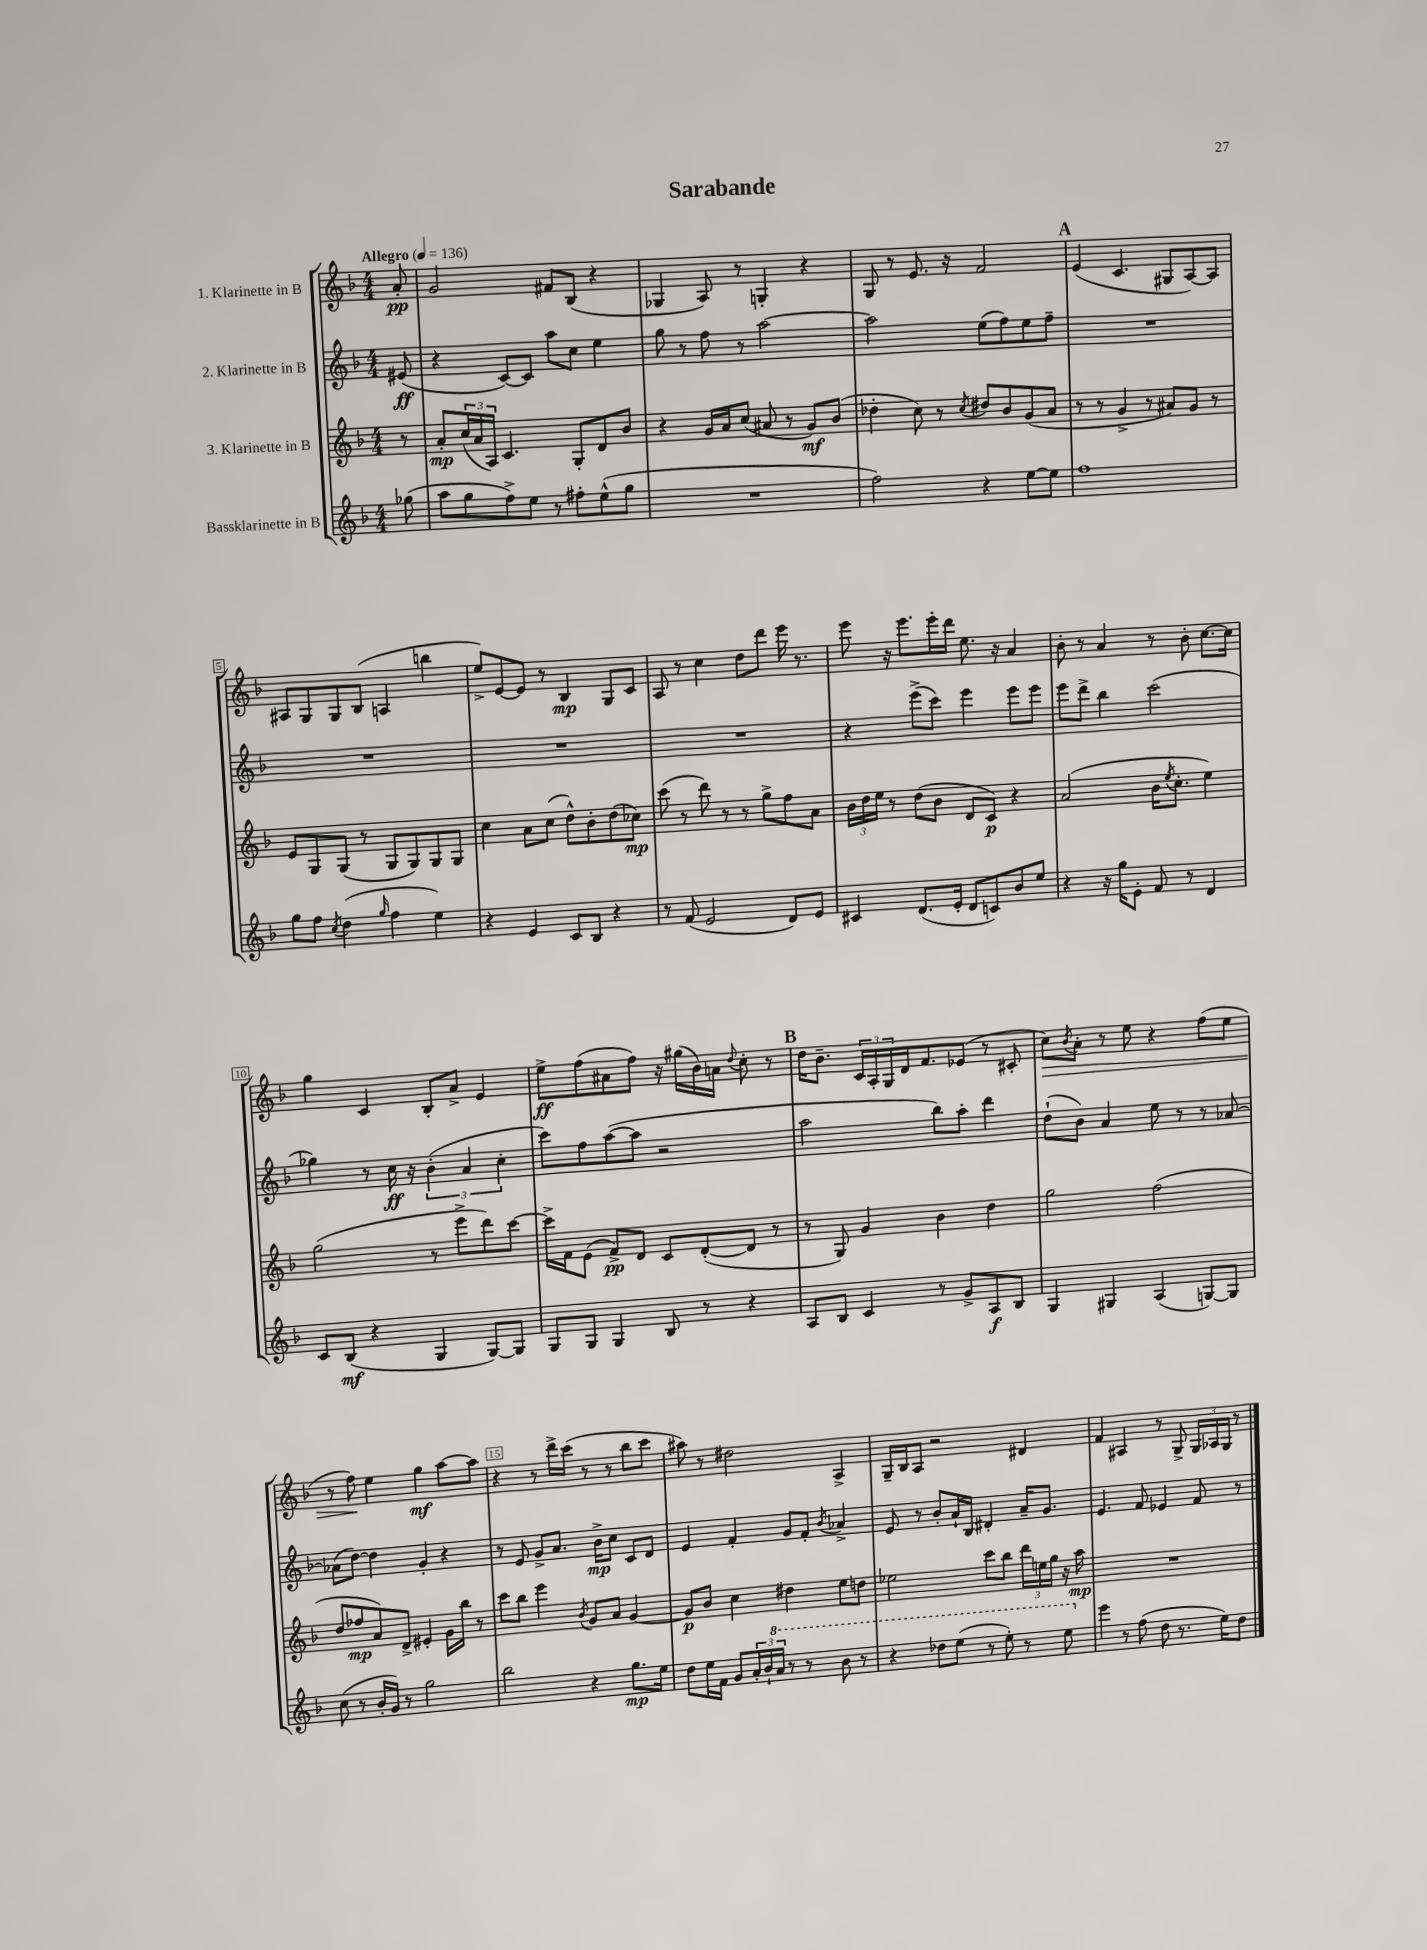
\header { title = "Sarabande" }
<<
\new StaffGroup <<
\new Staff = "s0" \with { instrumentName = "1. Klarinette in B" } {
    \clef treble \key f \major \numericTimeSignature \time 4/4 \partial 8 \tempo "Allegro" 4 = 136
    a'8-.\pp |
    g'2 fis'8 bes8( r4 |
    ges4 a8) r8 g4-. r4 |
    g8 r8 e'8. r16 f'2 |
    \mark \markup { \bold "A" } e'4( c'4. gis8 a8~) a8 |
    ais8 g8 g8 bes8( a4 b''4 |
    e''8->) e'8~ e'8 r8 bes4\mp g8 c'8 |
    a8 r8 c''4 d''8 d'''8 e'''16 r8. |
    e'''8 r16 e'''8. e'''16-. d'''16 e''8. r16 a'4 |
    bes'8-. r8 a'4 r8 bes'8-. c''8.~ c''16 |
    g''4 c'4 bes8-. a'8-> e'4 |
    e''8->\ff f''8( ais'8 f''8) r16 gis''16( bes'16) a'16 \appoggiatura { d''8 } c''8-. r8 |
    \mark \markup { \bold "B" } d''16 bes'8.-- \tuplet 3/2 { c'16 a16-. g16 } d'16 f'8. ees'8( r8 cis'8-. |
    c''8\>) \acciaccatura { bes'8 } a'8-. r8 e''8 r4 f''8( e''8 |
    r8 f''8\!) e''4 g''4\mf a''8~ a''8 |
    r4 r8 d'''16-> c'''16( r8 r8 bes''8 c'''8 |
    ais''8) r8 dis''2 a4-> |
    g16-- bes16 a8 r2 dis'4 |
    f'4 ais4 r8 g8-> \tuplet 3/2 { g16 aes16 g16 } r8 \bar "|." |
}
\new Staff = "s1" \with { instrumentName = "2. Klarinette in B" } {
    \clef treble \key f \major \numericTimeSignature \time 4/4 \partial 8
    eis'8\ff( |
    r4 c'8~) c'8 a''8 c''8 e''4 |
    g''8 r8 f''8 r8 a''2~ |
    a''2 e''8( f''8) e''8 f''8-- |
    \mark \markup { \bold "A" } R1 |
    R1 |
    R1 |
    R1 |
    r4 e'''8->( c'''8) e'''4 e'''8 e'''8 |
    e'''8 d'''8-> bes''4 c'''2( |
    ges''4) r8 c''16\ff r16 \tuplet 3/2 { bes'4-.( a'4 c''4-. } |
    c'''8) f''8 a''8~( a''8 r2 |
    \mark \markup { \bold "B" } a''2 bes''8) a''8-. d'''4 |
    d''8-!( bes'8) a'4 e''8 r8 r8 aes'8~ |
    aes'8( d''8~) d''4 g'4-. r4 |
    r8 e'8 g'8-> a'8. bes'16->\mp c''8 c'8 d'8 |
    e'4 f'4-. g'8 f'8-. \acciaccatura { bes'8 } aes'4-> |
    e'8 r8 bes'8-. a'16-! bes16 dis'4-. a'16-- g'8. |
    e'4. f'8 ees'4 f'8 r8 \bar "|." |
}
\new Staff = "s2" \with { instrumentName = "3. Klarinette in B" } {
    \clef treble \key f \major \numericTimeSignature \time 4/4 \partial 8
    r8 |
    a'8-.\mp \tuplet 3/2 { c''16( a'16 a16) } c'4. g8-. d'8 bes'8 |
    r4 g'16 a'16 c''8( ais'8 r8 g'8\mf) bes'8( |
    des''4-. c''8) r8 \acciaccatura { c''8 } dis''8 bes'8 g'8( a'8 |
    \mark \markup { \bold "A" } r8 r8 g'4-> r8 ais'8) g'8 r8 |
    e'8 g8 g8( r8 g8 g8) g8 g8 |
    c''4 a'8 c''8( d''8-^) bes'8-. d''8( ces''8\mp) |
    c'''8( r8 d'''8) r8 r8 g''8-> f''8 a'8 |
    \tuplet 3/2 { bes'16 d''16 e''16 } r8 d''8( bes'8 d'8 c'8\p) r4 |
    a'2( bes'16 \acciaccatura { e''8 } c''8.-. e''4) |
    g''2( r8 e'''8-> d'''8) c'''8~ |
    c'''16-> f'16 e'8( f'8->\pp) d'8 c'8 d'8~-.( d'8 r8 |
    \mark \markup { \bold "B" } r8 g8) g'4 bes'4 d''4 |
    g''2 f''2( |
    d''8 fes''8\mp a'8) d'8-> eis'4-. g'16 bes''16 r8 |
    c'''8 bes''8 e'''4 \acciaccatura { bes'8 } g'8 a'8 g'4~ |
    g'8\p bes'8 c''4 dis''4 e''8 d''8 |
    ees''2 c'''8 bes''8 \tuplet 3/2 { d'''16 e''16 g''16 } r16 a''16\mp |
    R1 \bar "|." |
}
\new Staff = "s3" \with { instrumentName = "Bassklarinette in B" } {
    \clef treble \key f \major \numericTimeSignature \time 4/4 \partial 8
    ges''8( |
    a''8 g''8 f''8->) e''8 r8 fis''8-. e''8-^( g''8 |
    R1 |
    f''2) r4 e''8~ e''8 |
    \mark \markup { \bold "A" } f''1 |
    g''8 f''8 \acciaccatura { c''8 } d''4( \grace { g''16 } f''4 e''4) |
    r4 e'4 c'8 bes8 r4 |
    r8 f'8( e'2 d'8) e'8 |
    cis'4 d'8.( e'16-. d'8 c'8) bes'8 e''8 |
    r4 r16 g''16 e'8-. f'8 r8 d'4 |
    c'8 bes8\mf( r4 g4 g8~) g8 |
    g8 g8 g4 bes8 r8 r4 |
    \mark \markup { \bold "B" } a8 bes8 c'4 r8 g'8-> a8\f bes8 |
    g4 gis4 a4( g8~) g8 |
    c''8( r8 bes'16-. g'16) r8 g''2 |
    bes''2 r4 g''8.\mp e''16 |
    d''8 e''16 f'16 g'8 \tuplet 3/2 { a'16-. bes'16-! \ottava #1 a''16 } r8 r8 bes''8 r8 |
    r4 des'''8 e'''8( r8 e'''8-.) r8 e'''8 \ottava #0 |
    e'''4 r8 f''8( d''8 r8. e''16) d''8 \bar "|." |
}
>>
>>
\layout { \context { \Score \override BarNumber.break-visibility = ##(#f #t #t) barNumberVisibility = #(every-nth-bar-number-visible 5) \override BarNumber.stencil = #(make-stencil-boxer 0.1 0.3 ly:text-interface::print) } }
